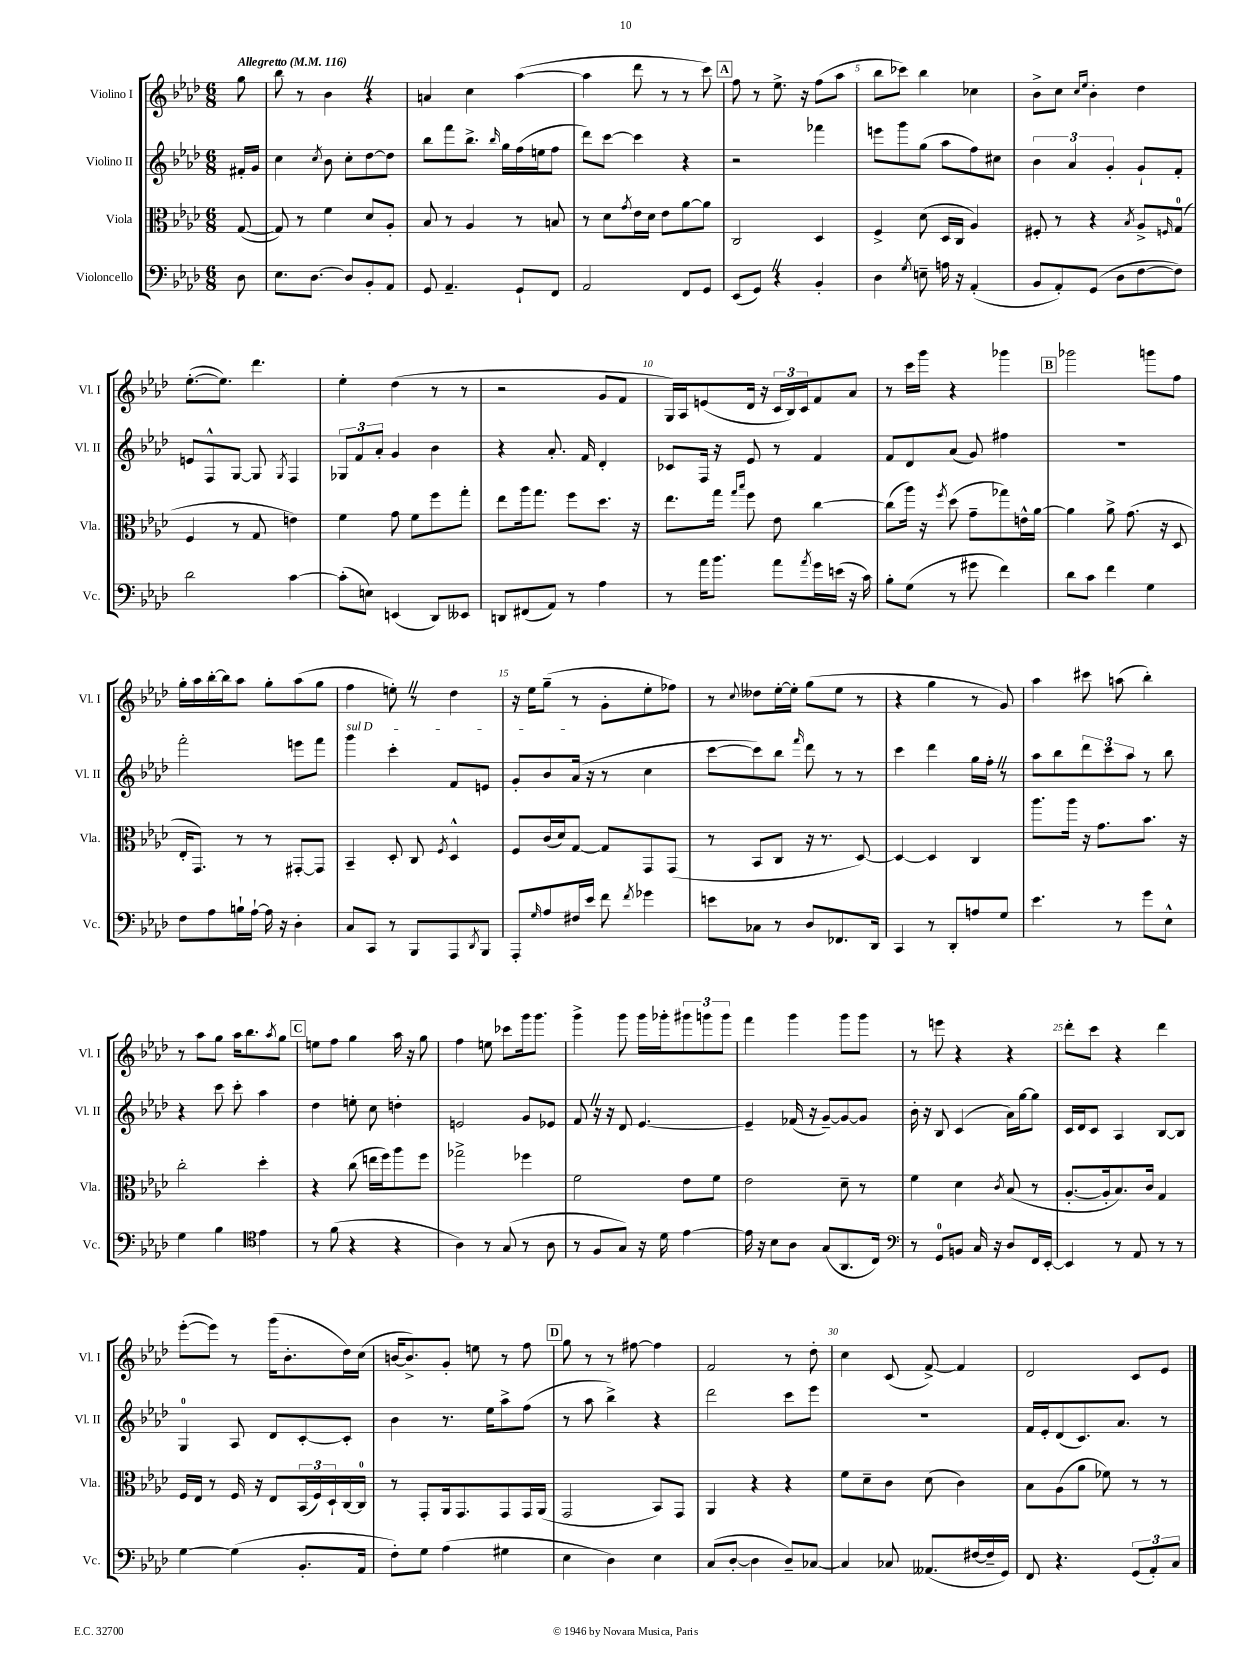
<<
\new StaffGroup <<
\new Staff = "s0" \with { instrumentName = "Violino I" shortInstrumentName = "Vl. I" } {
    \clef treble \key aes \major \numericTimeSignature \time 6/8 \partial 8 \tempo "Allegretto" 4 = 116
    g''8 |
    bes''8 r8 bes'4 \once \override BreathingSign.text = \markup { \musicglyph "scripts.caesura.straight" } \breathe r4 |
    a'4 c''4 aes''4~( |
    aes''4 des'''8 r8 r8 c'''8) |
    \mark \markup { \box "A" } f''8 r8 ees''8.-> r16 f''8( aes''8 |
    bes''8 ces'''8) bes''4 ces''4 |
    bes'8-> c''8 \grace { c''16 ees''16 } bes'4-. des''4 |
    ees''8.~-.( ees''8.) des'''4. |
    ees''4-. des''4( r8 r8 |
    r2 g'8 f'8 |
    g16) aes16 e'8( des'16 r16 \tuplet 3/2 { c'16 bes16) c'16 } f'8 aes'8 |
    r8 c'''16 g'''16 r4 ges'''4 |
    \mark \markup { \box "B" } ges'''2 g'''8 f''8 |
    g''16-. aes''16 bes''16~-. bes''16 aes''8 g''8-. aes''8( g''8 |
    f''4 e''8-.) \once \override BreathingSign.text = \markup { \musicglyph "scripts.caesura.straight" } \breathe r8 des''4 |
    r16 ees''16 g''8--( r8 g'8-. ees''8-. fes''8) |
    r8 \appoggiatura { c''8 } deses''8 ees''16~-. ees''16-. g''8( ees''8 r8 |
    r4 g''4 r8 g'8) |
    aes''4 cis'''8 a''8( bes''4-.) |
    r8 aes''8 g''8 aes''16 bes''8. \acciaccatura { aes''8 } g''8 |
    \mark \markup { \box "C" } e''8 f''8 g''4 aes''16 r16 g''8 |
    f''4 e''8 ces'''8 g'''16 g'''8. |
    g'''4-> g'''8 g'''16 ges'''16-. \tuplet 3/2 { gis'''8 g'''8 g'''8 } |
    f'''4 g'''4 g'''8 g'''8 |
    r8 e'''8 r4 r4 |
    des'''8-. c'''8 r4 des'''4 |
    ees'''8~-.( ees'''8) r8 g'''16( bes'8.-. des''16) c''16( |
    b'16~ b'8.->) g'8-. e''8 r8 f''8 |
    \mark \markup { \box "D" } g''8 r8 r8 fis''8~ fis''4 |
    f'2 r8 des''8-. |
    c''4 c'8( f'8~->) f'4 |
    des'2 c'8 ees'8 \bar "|." |
}
\new Staff = "s1" \with { instrumentName = "Violino II" shortInstrumentName = "Vl. II" } {
    \clef treble \key aes \major \numericTimeSignature \time 6/8 \partial 8
    fis'16-. g'16 |
    c''4 \acciaccatura { c''8 } bes'8 c''8-. des''8~ des''8 |
    bes''8 f'''8 bes''8.-> \grace { bes''16 } g''16 f''16( e''16 f''8 |
    des'''8) c'''8~ c'''4 r4 |
    \mark \markup { \box "A" } r2 fes'''4 |
    e'''8 g'''8 g''8( aes''8 f''8) cis''8 |
    \tuplet 3/2 { bes'4 aes'4 g'4-. } g'8-! f'8-. |
    e'8 f8-^ g8~ g8 \acciaccatura { g8 } f4 |
    \tuplet 3/2 { ges8 f'8 aes'8-. } g'4 bes'4 |
    r4 aes'8.-. f'16 des'4-. |
    ces'8 f16 r16 ees'8 r8 f'4 |
    f'8 des'8 aes'8( g'8) fis''4 |
    \mark \markup { \box "B" } R2. |
    f'''2-. e'''8 f'''8 |
    \once \override TextSpanner.bound-details.left.text = \markup { \italic "sul D" } g'''4\startTextSpan c'''4-. f'8 e'8 |
    g'8-. bes'8 aes'16\stopTextSpan( r16 r8 c''4 |
    c'''8~ c'''8) bes''8 \grace { f'''16 } des'''8 r8 r8 |
    c'''4 des'''4 g''16 f''16-. \once \override BreathingSign.text = \markup { \musicglyph "scripts.caesura.straight" } \breathe r8 |
    aes''8 bes''8 \tuplet 3/2 { des'''8 c'''8 aes''8 } r8 bes''8 |
    r4 c'''8 c'''8-. aes''4 |
    \mark \markup { \box "C" } des''4 e''8-. c''8 d''4-. |
    e'2 g'8 ees'8 |
    f'8 \once \override BreathingSign.text = \markup { \musicglyph "scripts.caesura.straight" } \breathe r16 r16 des'8 ees'4.~ |
    ees'4-- fes'16( r16 g'8~--) g'8~ g'8 |
    bes'16-. r16 bes8 c'4( aes'16) g''16~ g''8 |
    c'16 des'16 c'8 aes4 bes8~ bes8 |
    g4-0 aes8 des'8 c'8~-. c'8-. |
    bes'4 r8. ees''16 aes''8-> f''8( |
    \mark \markup { \box "D" } r8 aes''8 bes''4->) r4 |
    des'''2 c'''8 ees'''8 |
    R2. |
    f'16 ees'16-. des'8( c'8.) aes'8. r8 \bar "|." |
}
\new Staff = "s2" \with { instrumentName = "Viola" shortInstrumentName = "Vla." } {
    \clef alto \key aes \major \numericTimeSignature \time 6/8 \partial 8
    g8~( |
    g8) r8 f'4 des'8 aes8-. |
    bes8 r8 aes4 r8 b8 |
    r8 des'8 \acciaccatura { g'8 } ees'16 des'16 ees'8 aes'8~ aes'8 |
    \mark \markup { \box "A" } c2 des4 |
    f4-> des'8( des16 c16 aes4) |
    fis8-. r8 r4 \acciaccatura { bes8 } aes8-> \grace { f16 } g8-0( |
    f4 r8 g8 e'4) |
    f'4 g'8 f'8 f''8 g''8-. |
    ees''8 aes''16 g''8. f''8 des''8. r16 |
    ees''8. g''16 \grace { g''16 bes''16 } f''8 ees'8 c''4~ |
    c''8( aes''16) r16 \acciaccatura { f''8 } des''8( g'8-- ges''8) e'16-^ aes'16~ |
    \mark \markup { \box "B" } aes'4 aes'8-> g'8.( r16 des8 |
    ees16-. g,8.) r8 r8 gis,8~-. gis,8 |
    bes,4-- des8-. c8 \acciaccatura { f8 } des4-^ |
    f8 c'16( des'16) g8~ g8 g,8 g,8( |
    r8 bes,8 c8 r16 r8. des8~) |
    des4~ des4 c4 |
    aes''8. aes''16 r16 g'8. bes'8. r16 |
    c''2-. des''4-. |
    \mark \markup { \box "C" } r4 c''8( e''16 f''16) aes''8 f''8 |
    ges''2-> fes''4 |
    f'2 ees'8 f'8 |
    ees'2 des'8-- r8 |
    f'4 des'4 \acciaccatura { c'8 } bes8( r8 |
    aes8.~-. aes16-. bes8.) c'16 g4 |
    f16 ees16 r8 f16 r16 ees8 \tuplet 3/2 { bes,16( f16) des16-! } c16~ c16-0 |
    r8 g,8-. aes,16 g,8. g,8 g,16 aes,16( |
    \mark \markup { \box "D" } g,2 bes,8) g,8 |
    aes,4 r4 r4 |
    f'8 des'8-- c'8 des'8( c'4) |
    bes8 aes8( aes'8 fes'8) r8 r8 \bar "|." |
}
\new Staff = "s3" \with { instrumentName = "Violoncello" shortInstrumentName = "Vc." } {
    \clef bass \key aes \major \numericTimeSignature \time 6/8 \partial 8
    des8 |
    ees8. des8.~ des8 bes,8-. aes,8 |
    g,8 aes,4.-- g,8-! f,8 |
    aes,2 f,8 g,8 |
    \mark \markup { \box "A" } ees,8( g,8) \once \override BreathingSign.text = \markup { \musicglyph "scripts.caesura.straight" } \breathe r4 bes,4-. |
    des4 \acciaccatura { g8 } e8-- a16 r16 aes,4-.( |
    bes,8 aes,8-.) g,8( des8 f8~ f8) |
    des'2 c'4~ |
    c'8-.( e8) e,4( des,8) eeses,8 |
    d,8 fis,8( aes,8) r8 aes4 |
    r8 aes'16 bes'8. aes'8 \acciaccatura { aes'8 } g'16 e'16( r16 c'16) |
    bes8-. g8( r8 gis'8 f'4) |
    \mark \markup { \box "B" } des'8 c'8 f'4 g4 |
    f8 aes8 b16-! aes16~-! aes16 r16 des4-. |
    c8 c,8 r8 bes,,8 aes,,8 \acciaccatura { des,8 } bes,,8 |
    aes,,8-. \grace { g16 } aes8 fis16 ees'16 f'8 \acciaccatura { f'8 } ges'4 |
    e'8 ces8 r8 des8 fes,8. des,16 |
    c,4 r8 des,8-. a8 g8 |
    ees'4. r8 g'8 ees8-^ |
    g4 bes4 \clef tenor ees'4 |
    \mark \markup { \box "C" } r8 f'8( r4 r4 |
    aes4) r8 g8( r8 aes8 |
    r8 f8 g8) r16 des'16 ees'4~ |
    ees'16 r16 bes8 aes8 g8( aes,8. c16) |
    \clef bass r8 g,8-0 b,8 c16 r16 des8 f,16 ees,16~-. |
    ees,4 r8 aes,8 r8 r8 |
    g4~ g4( bes,8.-. aes,16 |
    f8-.) g8 aes4( gis4 |
    \mark \markup { \box "D" } ees4 des4) ees4 |
    c8( des8~-. des4 des8--) ces8~ |
    ces4 ces8 aeses,8.( fis16~ fis16-- g,16) |
    f,8 r4. \tuplet 3/2 { g,8( aes,8-.) c8 } \bar "|." |
}
>>
>>
\layout { \context { \Score \override BarNumber.break-visibility = ##(#f #t #t) barNumberVisibility = #(every-nth-bar-number-visible 5) } }
